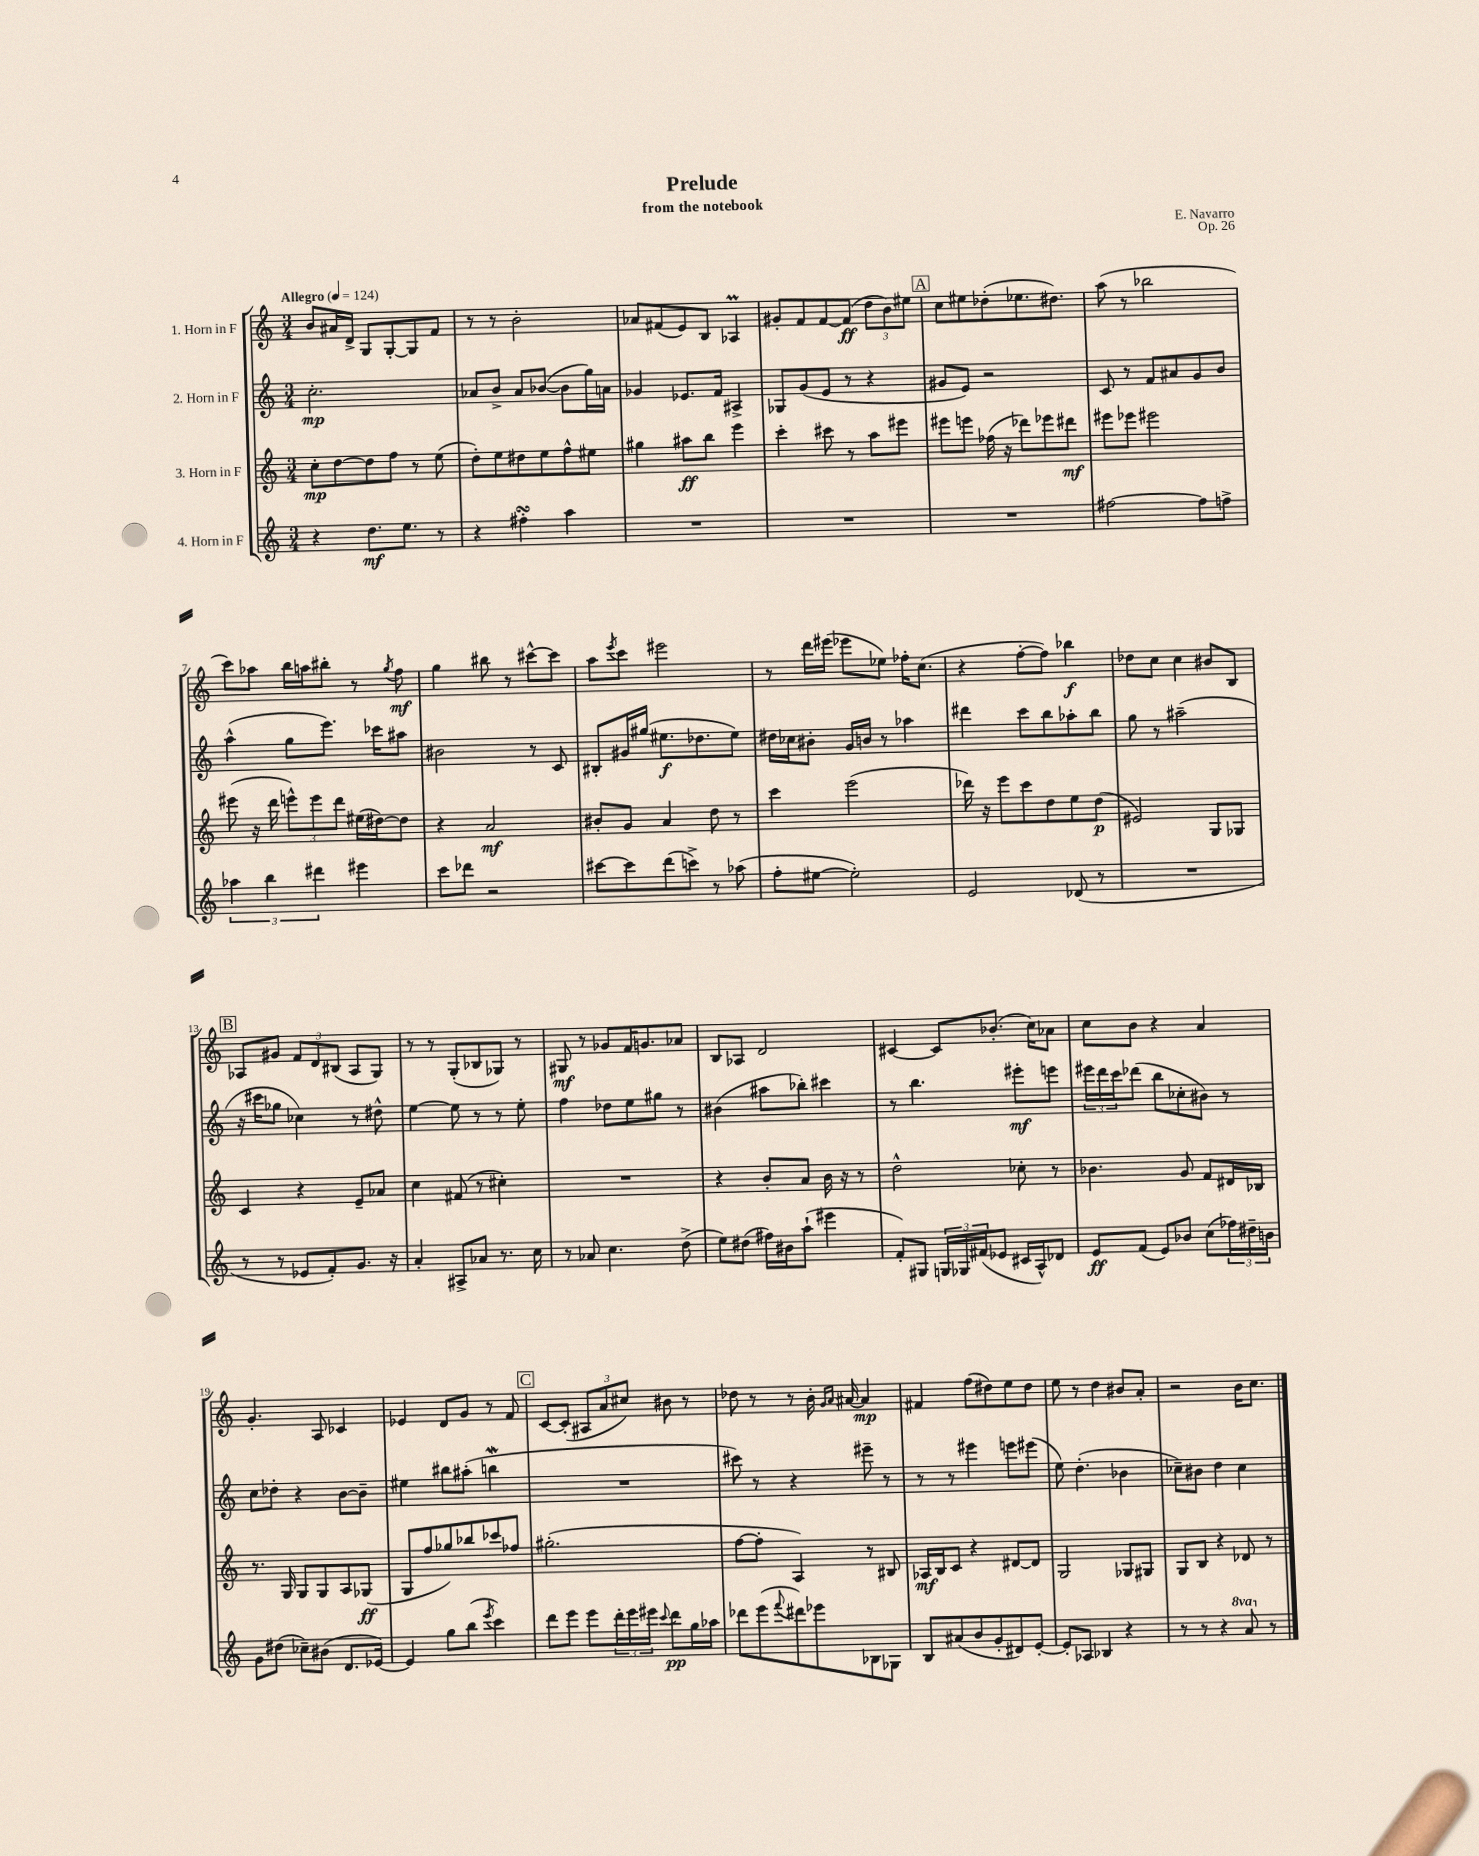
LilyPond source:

\header { title = "Prelude" composer = "E. Navarro" subtitle = "from the notebook" opus = "Op. 26" }
<<
\new StaffGroup <<
\new Staff = "s0" \with { instrumentName = "1. Horn in F" } {
    \clef treble \key c \major \numericTimeSignature \time 3/4 \tempo "Allegro" 4 = 124
    b'8 ais'16 d'16-> g8 g8~-. g8 f'8 |
    r8 r8 b'2-. |
    aes'8 fis'8( e'8) b8 aes4\prall |
    gis'8-. f'8 f'8~ f'8\ff( \tuplet 3/2 { d''8 b'8) eis''8 } |
    \mark \markup { \box "A" } c''8 eis''8 des''8-.( ees''8. dis''8.) |
    a''8( r8 bes''2 |
    c'''8) aes''8 b''16 a''16 bis''8-. r8 \acciaccatura { g''8 } f''8\mf |
    g''4 bis''8 r8 cis'''8~-^ cis'''8 |
    a''8 \acciaccatura { e'''8 } c'''8 eis'''2 |
    r8 d'''16 eis'''16( ees'''8 ees''8) fes''16-. c''8.( |
    r4 f''8~-. f''8) bes''4\f |
    des''8 c''8 c''4 bis'8 b8 |
    \mark \markup { \box "B" } aes8 gis'8 \tuplet 3/2 { f'8 d'8 bis8( } aes8 g8) |
    r8 r8 g8-.( bes8 ges8) r8 |
    gis8\mf r8 ges'8 f'16 g'8. aes'8 |
    b8 aes8 d'2 |
    cis'4~ cis'8 bes'8.-.( c''16) aes'8 |
    c''8 b'8 r4 a'4 |
    g'4.-. a8 ces'4 |
    ees'4 d'8 g'8 r8 f'8 |
    \mark \markup { \box "C" } c'8~ c'8-.( \tuplet 3/2 { ais8 a'8 cis''8) } bis'8 r8 |
    des''8 r8 r8 b'16-. \grace { g'16 a'16 } ais'16~ ais'4\mp |
    fis'4 f''8( dis''8) e''8 dis''8 |
    e''8 r8 d''4 bis'8 a'8-. |
    r2 b'16 c''8. \bar "|." |
}
\new Staff = "s1" \with { instrumentName = "2. Horn in F" } {
    \clef treble \key c \major \numericTimeSignature \time 3/4
    c''2.-.\mp |
    aes'8 b'8-> aes'8 bes'8~( bes'8 g''16) a'16 |
    ges'4 ees'8. f'16 ais4-> |
    ges8 g'8( e'8 r8 r4 |
    \mark \markup { \box "A" } gis'8 e'8) r2 |
    c'8 r8 f'8 ais'8 g'8 b'8 |
    a''4-^( g''8 e'''8.) ces'''16 ais''8 |
    bis'2 r8 c'8 |
    bis8-. gis'16 gis''16( eis''8.\f des''8. eis''8) |
    dis''16 ces''16 bis'8-. g'16 b'16 r8 aes''4 |
    dis'''4 c'''8 b''8 aes''8-. b''8 |
    g''8 r8 ais''2--( |
    \mark \markup { \box "B" } r16 cis'''16 ges''8 ces''4) r8 dis''8-^ |
    e''4~ e''8 r8 r8 e''8-. |
    f''4 des''8 e''8 gis''8 r8 |
    bis'4( ais''8 bes''8-.) cis'''4 |
    r8 b''4. eis'''8-.\mf e'''8 |
    \tuplet 3/2 { eis'''16 d'''16 c'''16 } des'''8( b''8 ces''8-. bis'8) r8 |
    c''8 des''8-. r4 b'8~ b'8-- |
    eis''4 bis''8 ais''8-.( b''4\mordent |
    \mark \markup { \box "C" } R2. |
    cis'''8) r8 r4 eis'''8-- r8 |
    r8 r8 eis'''4 e'''8 eis'''8( |
    e''8) d''4.-.( bes'4 |
    ces''8--) bis'8 d''4 ces''4 \bar "|." |
}
\new Staff = "s2" \with { instrumentName = "3. Horn in F" } {
    \clef treble \key c \major \numericTimeSignature \time 3/4
    c''8-.\mp d''8~ d''8 f''8 r8 e''8( |
    d''8-.) e''8 dis''8 e''8 f''8-^ eis''8 |
    gis''4 ais''8\ff b''8 e'''4 |
    c'''4-. cis'''8 r8 a''8 eis'''8 |
    \mark \markup { \box "A" } eis'''8 e'''8 fes''16( r16 des'''8) ees'''8 dis'''8\mf |
    eis'''8 ees'''8 eis'''2 |
    eis'''8( r16 d'''16 \tuplet 3/2 { e'''8-^) e'''8 d'''8 } eis''16( dis''16~) dis''8 |
    r4 a'2\mf |
    bis'8-. g'8 a'4 d''8 r8 |
    c'''4 e'''2( |
    des'''16) r16 e'''8 c'''8 d''8 e''8 d''8\p( |
    eis'2) g8 ges8 |
    \mark \markup { \box "B" } c'4 r4 e'8-- aes'8 |
    c''4 fis'8( r8 cis''4-.) |
    R2. |
    r4 b'8-. a'8 b'16 r16 r8 |
    d''2-^ ces''8-. r8 |
    bes'4. g'8 f'8 dis'16 bes16 |
    r8. g16 g8 g8 a8 ges8\ff( |
    g8 f''8 ges''8) bes''8 ces'''8 fes''8 |
    \mark \markup { \box "C" } gis''2.-.( |
    f''8~ f''8-. a4) r8 bis8 |
    aes16\mf b16 c'8 r4 dis'8~ dis'8 |
    g2 ges8 gis8 |
    g8 b8 r4 des'8 r8 \bar "|." |
}
\new Staff = "s3" \with { instrumentName = "4. Horn in F" } {
    \clef treble \key c \major \numericTimeSignature \time 3/4 \set Staff.ottavationMarkups = #ottavation-simple-ordinals
    r4 d''8.\mf e''8. r8 |
    r4 fis''4-.\turn a''4 |
    R2. |
    R2. |
    \mark \markup { \box "A" } R2. |
    fis''2~ fis''8 f''8-> |
    \tuplet 3/2 { aes''4 b''4 dis'''4 } eis'''4 |
    c'''8 des'''8 r2 |
    cis'''8~ cis'''8 d'''8( c'''8->) r8 aes''8( |
    f''8-. eis''8~ eis''2-.) |
    e'2 des'8( r8 |
    R2. |
    \mark \markup { \box "B" } r8 r8 ees'8 f'8-.) g'8. r16 |
    a'4-. ais8-> aes'8 r8. c''16 |
    r8 aes'8 c''4. d''8->( |
    e''8) dis''8( fis''16) bis'16 a''8-!( eis'''4 |
    f'8-.) gis8 \tuplet 3/2 { g16 ges16 fis'16( } ees'8 cis'16 a16-^) des'8 |
    e'8\ff f'8( e'8) bes'8 c''8( \tuplet 3/2 { fes''16) dis''16-- b'16 } |
    g'8 dis''8( ces''8--) bis'8( d'8. ees'16~) |
    ees'4 g''8 b''8( \acciaccatura { e'''8 } c'''4) |
    \mark \markup { \box "C" } d'''8 e'''8 e'''8 \tuplet 3/2 { d'''16-. e'''16 eis'''16 } \appoggiatura { c'''8 } d'''8\pp g''16 aes''16 |
    des'''8 e'''8( \appoggiatura { f'''8 } dis'''8) ees'''8 bes8 ges8 |
    b8 ais'8( b'8 g'8-. dis'8) e'8~-. |
    e'8-. aes8 bes4 r4 |
    r8 r8 r4 \ottava #1 a''8 \ottava #0 r8 \bar "|." |
}
>>
>>
